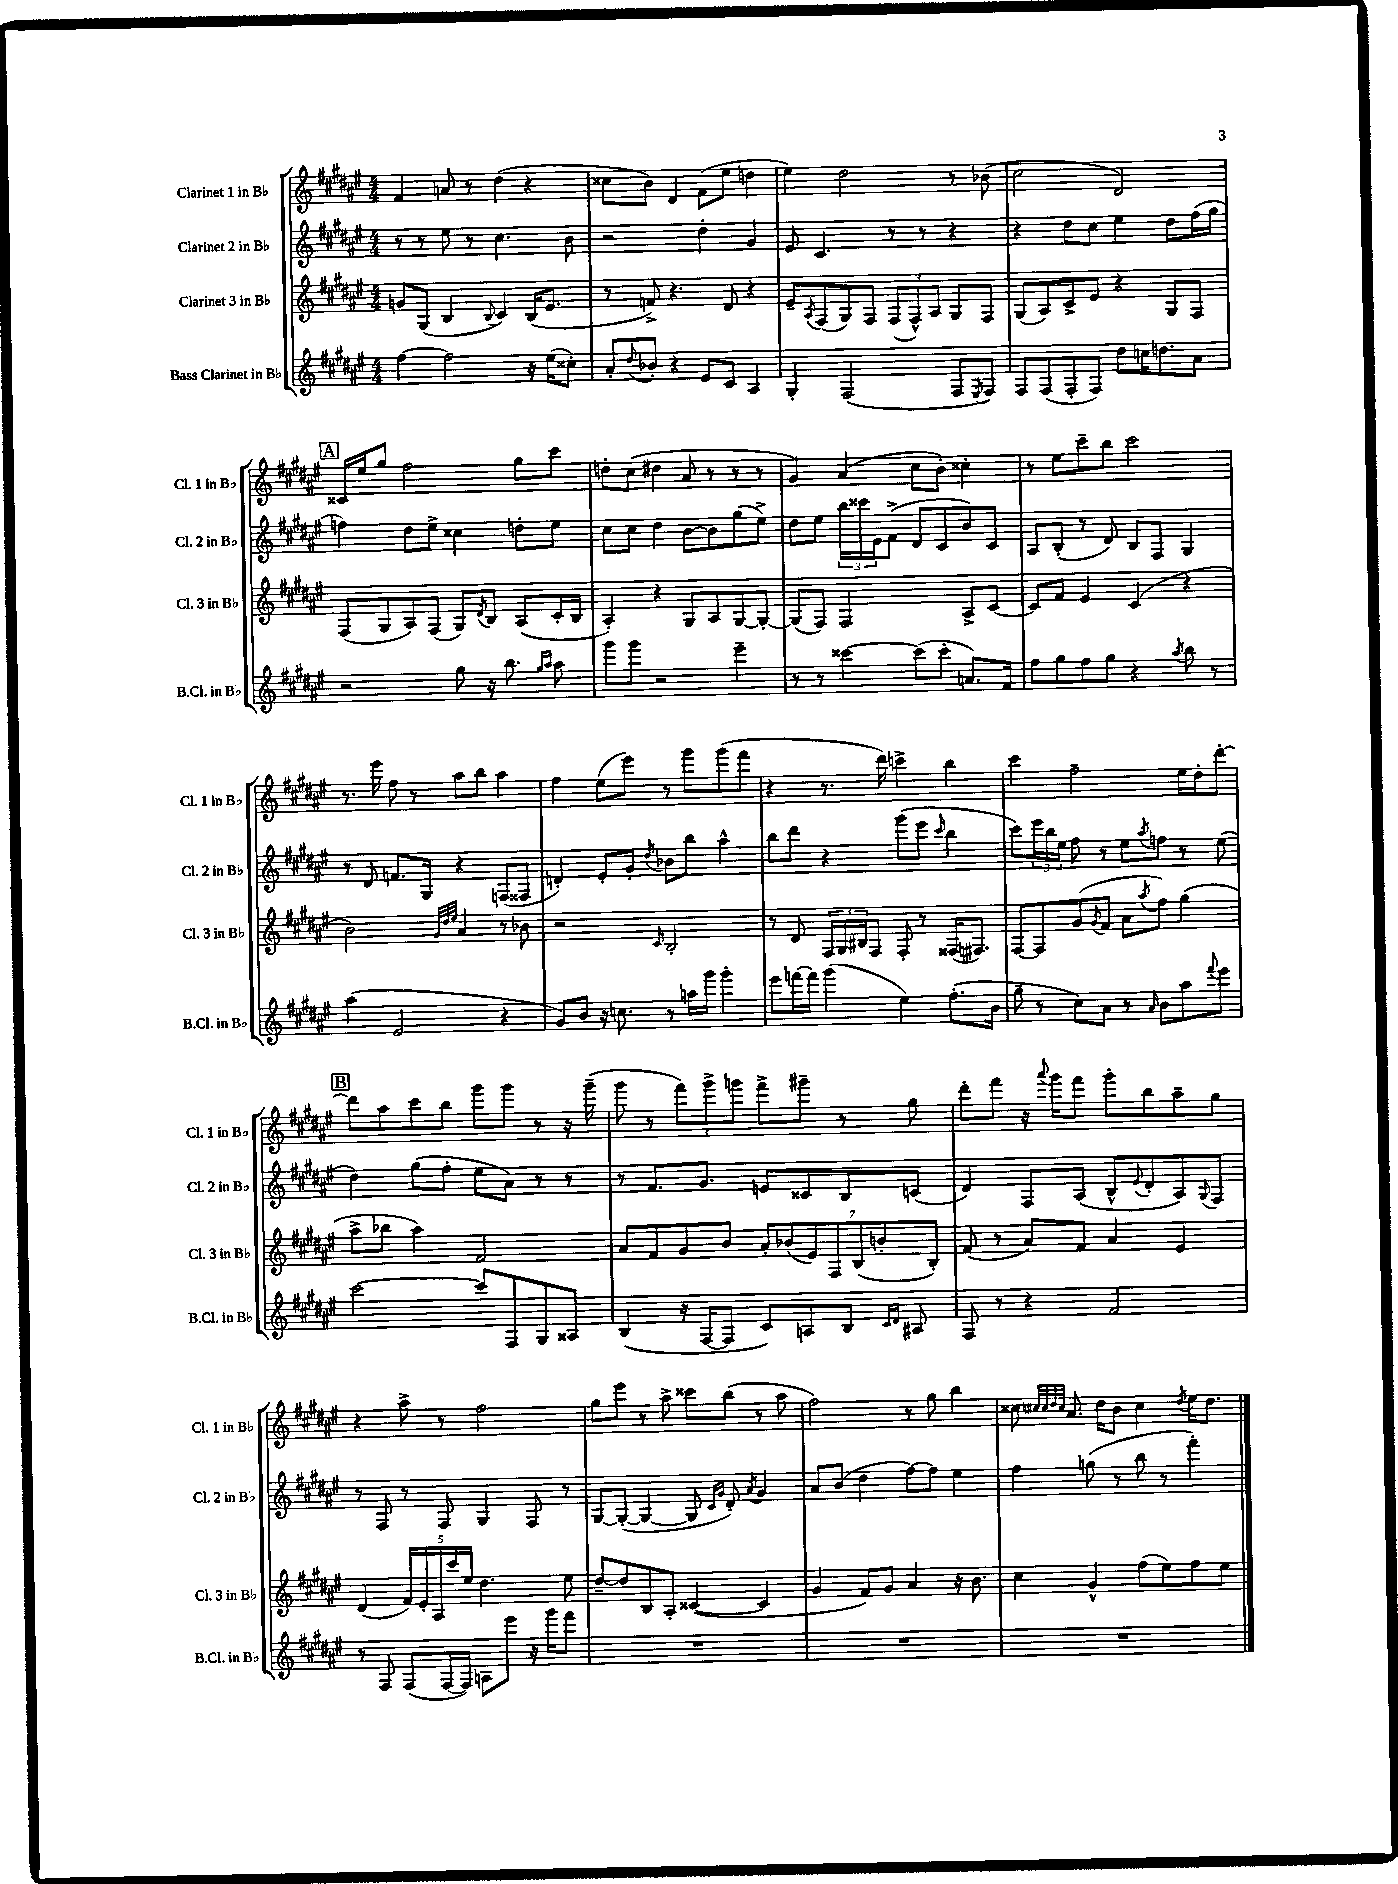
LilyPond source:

<<
\new StaffGroup <<
\new Staff = "s0" \with { instrumentName = "Clarinet 1 in Bb" shortInstrumentName = "Cl. 1 in Bb" } {
    \clef treble \key fis \major \numericTimeSignature \time 4/4
    fis'4 a'8 r8 dis''4( r4 |
    cisis''8 b'8) dis'4 fis'8( eis''8 d''4 |
    eis''4) dis''2 r8 bes'8( |
    cis''2 dis'2) |
    \mark \markup { \box "A" } cisis'16 eis''16 gis''8 fis''2 gis''8 cis'''8 |
    d''8-. cis''8( dis''4 ais'8 r8 r8 r8 |
    gis'4) ais'4( cis''8 b'8-.) cisis''4-. |
    r8 eis''8 cis'''8-- b''8 cis'''2 |
    r8. eis'''16 fis''8 r8 ais''8 b''8 ais''4 |
    fis''4 eis''8( eis'''8) r8 gis'''8 gis'''8( fis'''8 |
    r4 r8. dis'''16) c'''4-> b''4 |
    cis'''4 fis''2-- eis''16 dis''16-. dis'''8~-. |
    \mark \markup { \box "B" } dis'''8 ais''8 cis'''8 b''8 gis'''8 gis'''8 r8 r16 gis'''16--( |
    gis'''8 r8 \tuplet 3/2 { fis'''8) gis'''8-> g'''8 } fis'''8-> gis'''8-- r8 gis''8 |
    dis'''8-. fis'''8 r16 \appoggiatura { ais'''8 } gis'''16 fis'''8 gis'''8-. b''8 ais''8-- gis''8 |
    r4 ais''8-> r8 fis''2 |
    gis''8 eis'''8 r8 ais''8-> cisis'''8 b''8( r8 ais''8 |
    fis''2) r8 gis''8 b''4 |
    cisis''8 \grace { cis''32 cis''32 dis''32 cis''32 } ais'8. dis''16 b'8 cis''4 \acciaccatura { dis''8 } eis''16 dis''8. \bar "|." |
}
\new Staff = "s1" \with { instrumentName = "Clarinet 2 in Bb" shortInstrumentName = "Cl. 2 in Bb" } {
    \clef treble \key fis \major \numericTimeSignature \time 4/4
    r8 r8 eis''8 r8 cis''4. b'8 |
    r2 dis''4-. gis'4 |
    eis'8 cis'4. r8 r8 r4 |
    r4 dis''8 cis''8 eis''4 dis''8 fis''16( gis''16 |
    \mark \markup { \box "A" } f''4) dis''8 eis''8-> cisis''4 d''8-. eis''8 |
    cis''8 cis''8 dis''4 b'8~ b'8 gis''8( eis''8->) |
    dis''8 eis''8 \tuplet 3/2 { b''16 cisis'''16 eis'16 } fis'8->( dis'8 cis'8 b'8) cis'8 |
    ais8 b8-.( r8 dis'8) b8 fis8 gis4 |
    r8 dis'8 f'8. gis16 r4 f8( fisis8 |
    d'4-.) eis'8-. gis'8-. \acciaccatura { dis''8 } bes'8 b''8 ais''4-^ |
    b''8 dis'''8 r4 gis'''8( eis'''8 \grace { cis'''16 } b''4 |
    cis'''8) \tuplet 3/2 { eis'''16 b''16 eis''16 } fis''8 r8 eis''8 \acciaccatura { ais''8 } f''8 r8 eis''8( |
    \mark \markup { \box "B" } dis''4) gis''8( fis''8-. eis''8 ais'8) r8 r8 |
    r8 fis'8. gis'8. e'8 cisis'8 b8 c'8( |
    dis'4) fis8 ais8( b8-^ \appoggiatura { eis'8 } dis'8-. ais8) \appoggiatura { gis8 } fis8 |
    r8 fis8 r8 fis8 gis4 fis8 r8 |
    gis8~ gis8~-.( gis4~ gis8 \grace { cis'16 gis'16 } dis'8-.) \acciaccatura { ais'8 } gis'4 |
    ais'8 b'8( dis''4 fis''8~) fis''8 eis''4 |
    fis''4 g''8( r8 b''8 r8 fis'''4-.) \bar "|." |
}
\new Staff = "s2" \with { instrumentName = "Clarinet 3 in Bb" shortInstrumentName = "Cl. 3 in Bb" } {
    \clef treble \key fis \major \numericTimeSignature \time 4/4
    g'8 gis8( b4 \appoggiatura { b8 } cis'4) b16( eis'8. |
    r8 f'8->) r4. dis'8 r4 |
    eis'8-- \acciaccatura { ais8 } fis8( gis8) fis8 \tuplet 3/2 { fis8( fis8-^) ais8 } gis8 fis8 |
    gis8( ais8) cis'8-> eis'8 r4 gis8 fis8 |
    \mark \markup { \box "A" } fis8( gis8 ais8) fis8( gis8) \acciaccatura { dis'8 } b8 ais8( cis'16-. b16 |
    ais4-.) r4 gis8 ais8 gis8~ gis8~-. |
    gis8( fis8) fis2 ais8-> cis'8~ |
    cis'8 fis'8 eis'4 cis'4( r4 |
    b'2) \grace { gis'32 dis''32 eis''32 } ais'4 r8 bes'8 |
    r2 \grace { cis'16 } b2-. |
    r8 dis'8 \tuplet 3/2 { fis16 gis16 bis16 } fis8 fis8-. r8 fisis16( fis8.) |
    fis8~ fis8 gis'8( \acciaccatura { gis'8 } fis'8 ais'8 \acciaccatura { ais''8 } fis''8) gis''4( |
    \mark \markup { \box "B" } ais''8-> bes''8 ais''4) fis'2 |
    ais'8 fis'8 gis'8 b'8 \tuplet 7/4 { ais'8-. bes'8( eis'8) fis8 b8( b'8-. b8-.) } |
    fis'8( r8 ais'8) fis'8 ais'4 eis'4 |
    dis'4( \tuplet 5/4 { fis'16) eis'16-. ais16 cis'''16 eis''16 } dis''4. eis''8 |
    dis''8~-- dis''8 b8 ais8-. cisis'4~( cisis'4 |
    gis'4 fis'8) gis'8 ais'4 r16 b'8. |
    cis''4 gis'4-^ fis''8( eis''8) fis''8 eis''8 \bar "|." |
}
\new Staff = "s3" \with { instrumentName = "Bass Clarinet in Bb" shortInstrumentName = "B.Cl. in Bb" } {
    \clef treble \key fis \major \numericTimeSignature \time 4/4
    fis''4~ fis''2 r16 eis''16( cisis''8-.) |
    ais'8-. \appoggiatura { dis''8 } bes'8-. r4 eis'8 cis'8 ais4 |
    gis4-. fis2( fis8 \acciaccatura { eis8 } fis8) |
    fis8 fis8( fis8-. fis8) dis''8 c''16 d''8. ais'8 |
    \mark \markup { \box "A" } r2 gis''8 r16 b''8. \grace { gis''16 ais''16 } ais''8 |
    gis'''8 gis'''8 r2 eis'''4-- |
    r8 r8 cisis'''4~ cisis'''8( cisis'''8-. a'8.) fis'16 |
    fis''8 gis''8 fis''8 gis''8 r4 \acciaccatura { ais''8 } b''8 r8 |
    ais''4( eis'2 r4 |
    gis'8) b'8 r16 c''8. r8 a''16 gis'''16 gis'''4-. |
    eis'''8 f'''16~ f'''16 gis'''4( eis''4) fis''8.-.( b'16 |
    gis''8-- r8 cis''8) ais'8 r8 \grace { ais'16 } b'8 ais''8 \appoggiatura { fis'''8 } eis'''8 |
    \mark \markup { \box "B" } cis'''2~ cis'''8 fis8 gis8 aisis8 |
    b4( r16 fis16~ fis8 cis'8) a8 b8 \grace { cis'16 dis'16 } ais8 |
    fis8 r8 r4 fis'2 |
    r8 fis8 fis8( fis16~ fis16) a8 eis'''8 r16 gis'''16 fis'''8 |
    R1 |
    R1 |
    R1 \bar "|." |
}
>>
>>
\layout { \context { \Score \remove "Bar_number_engraver" } }
